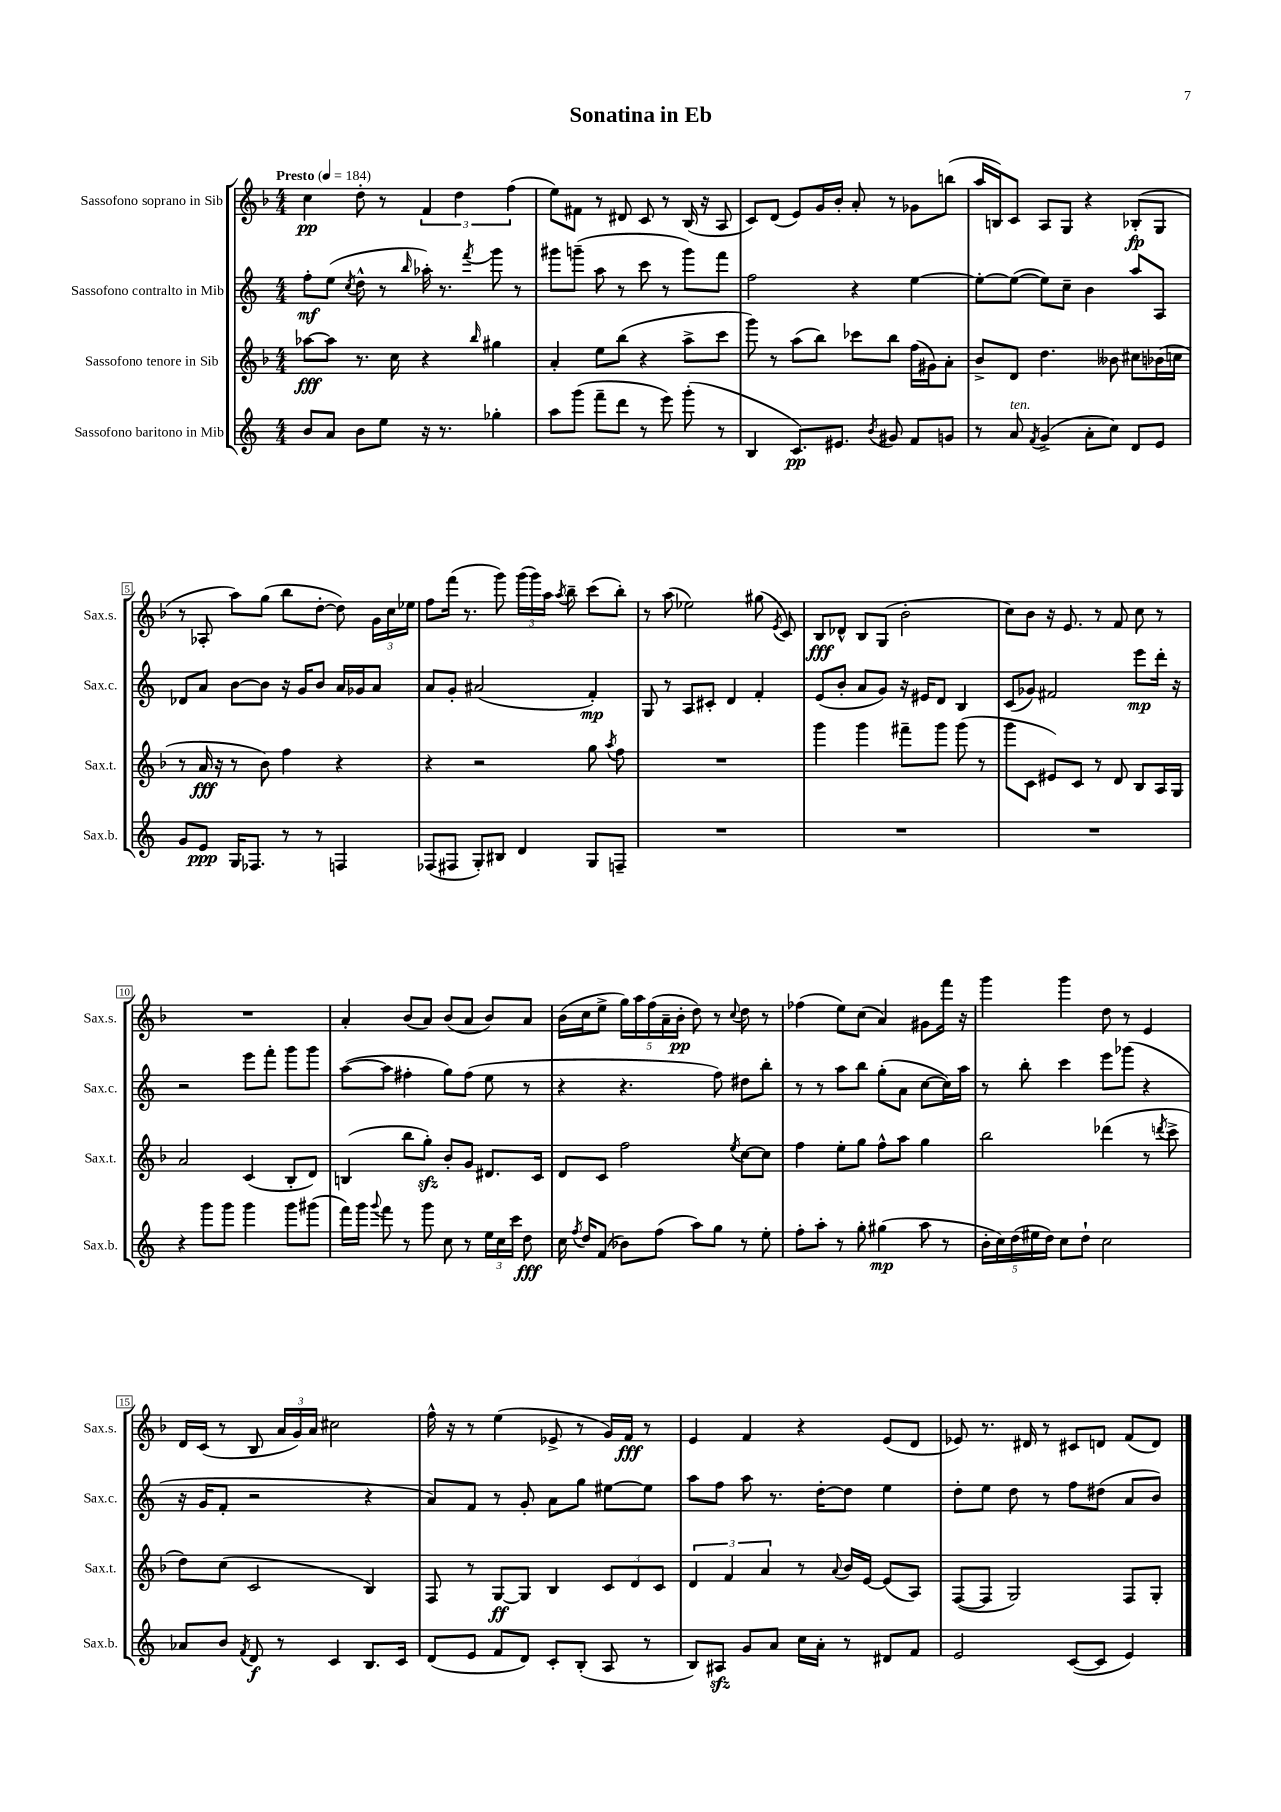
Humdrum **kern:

**kern	**kern	**kern	**kern
*staff4	*staff3	*staff2	*staff1
*clefG2	*clefG2	*clefG2	*clefG2
*k[]	*k[b-]	*k[]	*k[b-]
*M4/4	*M4/4	*M4/4	*M4/4
*MM184	*MM184	*MM184	*MM184
8b	[8aa-	8ff'	4cc
8a	8aa-]	(8ee	.
.	.	8qcc	.
8b	8.r	8dd^^	8dd'
8ee	.	8r	8r
.	16cc	.	.
.	.	16qqbb	.
16r	4r	16aa-')	6f
8.r	.	8.r	.
.	.	.	6dd
.	16qqbb-	8qfff	.
4gg-'	4gg#	8ggg	.
.	.	.	(6ff
.	.	8r	.
=	=	=	=
8aa	4a'	8ggg#	8ee)
(8ggg	.	(8ggg~	8f#
8fff~	8ee	8aa	8r
8ddd	(8bb-	8r	8d#
8r	4r	8ccc	8c
8eee)	.	8r	8r
(8ggg'	8aa^	8ggg)	(16B-
.	.	.	16r
8r	8ccc	8fff	8A
=	=	=	=
4B	8ggg)	2ff	8c)
.	8r	.	(8d
8.c)	(8aa	.	8e)
.	8bb-)	.	16g
8.e#	.	.	16b-'
.	8ccc-	4r	8a'
8qb	.	.	.
8g#	8bb-	.	8r
8f	(16ff	[4ee	8g-
.	16g#)	.	.
8g	8a'	.	(8bb
=	=	=	=
8r	8b-^	8ee'_	16aa
.	.	.	16B)
8a	8d	(8ee_	8c
8qf	.	.	.
(4g^	4.dd	8ee])	8A
.	.	8cc~	8G
8a'	.	4b	4r
8cc)	8b--	.	.
8d	8cc#	8aa	(8B-'
8e	(16b-	8A	8G
.	16cc	.	.
=	=	=	=
8g	8r	8d-	8r
8e	16a	8a	8A-'
.	16r	.	.
16G	8r	[8b	8aa)
8.F-	.	.	.
.	8b-)	8b]	(8gg
8r	4ff	16r	8bb-
.	.	16g	.
8r	.	8b	[8dd'
4F	4r	16a	8dd])
.	.	16g-	.
.	.	8a	24g
.	.	.	24cc
.	.	.	24ee-
=	=	=	=
(8F-	4r	8a	8ff
8F#	.	8g'	(16fff
.	.	.	8.r
8G')	2r	(2a#	.
8B#	.	.	8ggg)
4d	.	.	(24ggg
.	.	.	24ggg)
.	.	.	24aa
.	.	.	8qaa
.	.	.	8bb-~
8G	8gg	4f')	(8ccc
.	8qaa	.	.
8F~	8ff	.	8bb-')
=	=	=	=
1r	1r	8G	8r
.	.	8r	(8aa
.	.	8A	2ee-)
.	.	8c#'	.
.	.	4d	.
.	.	4f'	(8gg#
.	.	.	8qe
.	.	.	8c)
=	=	=	=
1r	4ggg	(8e	8B-
.	.	8b'	8d-^^
.	4ggg	8a	8B-
.	.	8g)	(8G
.	8fff#~	16r	2b-'
.	.	16e#	.
.	8ggg	8d	.
.	(8ggg	4B	.
.	8r	.	.
=	=	=	=
1r	8ggg	(8c	8cc)
.	8c	8g-)	8b-
.	8e#)	2f#	16r
.	.	.	8.e
.	8c	.	.
.	8r	.	8r
.	8d	.	8f
.	8B-	8eee	8cc
.	16A	16ddd'	8r
.	16G	16r	.
=	=	=	=
4r	2a	2r	1r
8ggg	.	.	.
8ggg	.	.	.
4ggg	(4c	8eee	.
.	.	8fff'	.
8ggg	8B-'	8ggg	.
(8ggg#	8d)	8ggg	.
=	=	=	=
16fff)	(4B	([8aa	4a'
16ggg	.	.	.
8qqggg	.	.	.
8fff	.	8aa]	.
8r	8bb-	4ff#'	(8b-
8ggg	8gg')	.	8a)
8cc	8b-'	8gg)	(8b-
8r	8g	(8ff#	8a
24ee	8.d#	8ee	8b-)
24cc	.	.	.
24ccc	.	.	.
8dd	.	8r	8a
.	16c	.	.
=	=	=	=
16cc	8d	4r	(16b-
8qff	.	.	.
16dd	.	.	16cc
(8f	8c	.	8ee^
8b-)	2ff	4.r	20gg)
.	.	.	20aa
.	.	.	(20ff
(8ff	.	.	.
.	.	.	20a~
.	.	.	20b-'
8aa)	.	.	8dd)
8gg	.	8ff)	8r
.	8qee	.	8qqcc
8r	[8cc	8dd#	8dd
8ee'	8cc]	8bb'	8r
=	=	=	=
8ff'	4ff	8r	(4ff-
8aa'	.	8r	.
8r	8ee'	8aa	8ee)
8gg'	8gg	8bb	(8cc
(4gg#	8ff^^	(8gg'	4a)
.	8aa	8a	.
8aa	4gg	[8cc	8g#
8r	.	16cc])	16fff
.	.	16aa	16r
=	=	=	=
20b'	2bb-	8r	4ggg
20cc)	.	.	.
(20dd	.	.	.
.	.	8bb'	.
20ee#	.	.	.
20dd)	.	.	.
8cc	.	4ccc	4ggg
8dd`	.	.	.
2cc	(4ddd-	8eee	8dd
.	.	(8ggg-	8r
.	8r	4r	4e
.	8qddd	.	.
.	8ccc^	.	.
=	=	=	=
8a-	8dd)	16r	16d
.	.	16g	(16c
8b	(8cc	8f'	8r
8qf	.	.	.
8d	2c	2r	8B-
8r	.	.	24a
.	.	.	24g)
.	.	.	24a
4c	.	.	2cc#
8.B	4B-)	4r	.
16c	.	.	.
=	=	=	=
(8d	8F	8a)	16ff^^
.	.	.	16r
8e	8r	8f	8r
8f	[8G	8r	(4ee
8d)	8G]	8g'	.
8c'	4B-	8a	8e-^
(8B'	.	8gg	8r
8A	12c	[8ee#	16g)
.	.	.	16f
.	12d	.	.
8r	.	8ee#]	8r
.	12c	.	.
=	=	=	=
8B)	6d	8aa	4e
8A#	.	8ff	.
.	6f	.	.
8g	.	8aa	4f
.	6a	.	.
8a	.	8.r	.
16cc	8r	.	4r
16a'	.	[16dd'	.
.	8qqa	.	.
8r	16b-	8dd]	.
.	[16e	.	.
8d#	(8e]	4ee	(8e
8f	8A)	.	8d
=	=	=	=
2e	([8F	8dd'	8e-)
.	8F]	8ee	8.r
.	2G)	8dd	.
.	.	.	16d#
.	.	8r	8r
([8c	.	8ff	8c#
8c]	.	(8dd#	8d
4e)	8F	8a	(8f
.	8G'	8b)	8d)
==	==	==	==
*-	*-	*-	*-
